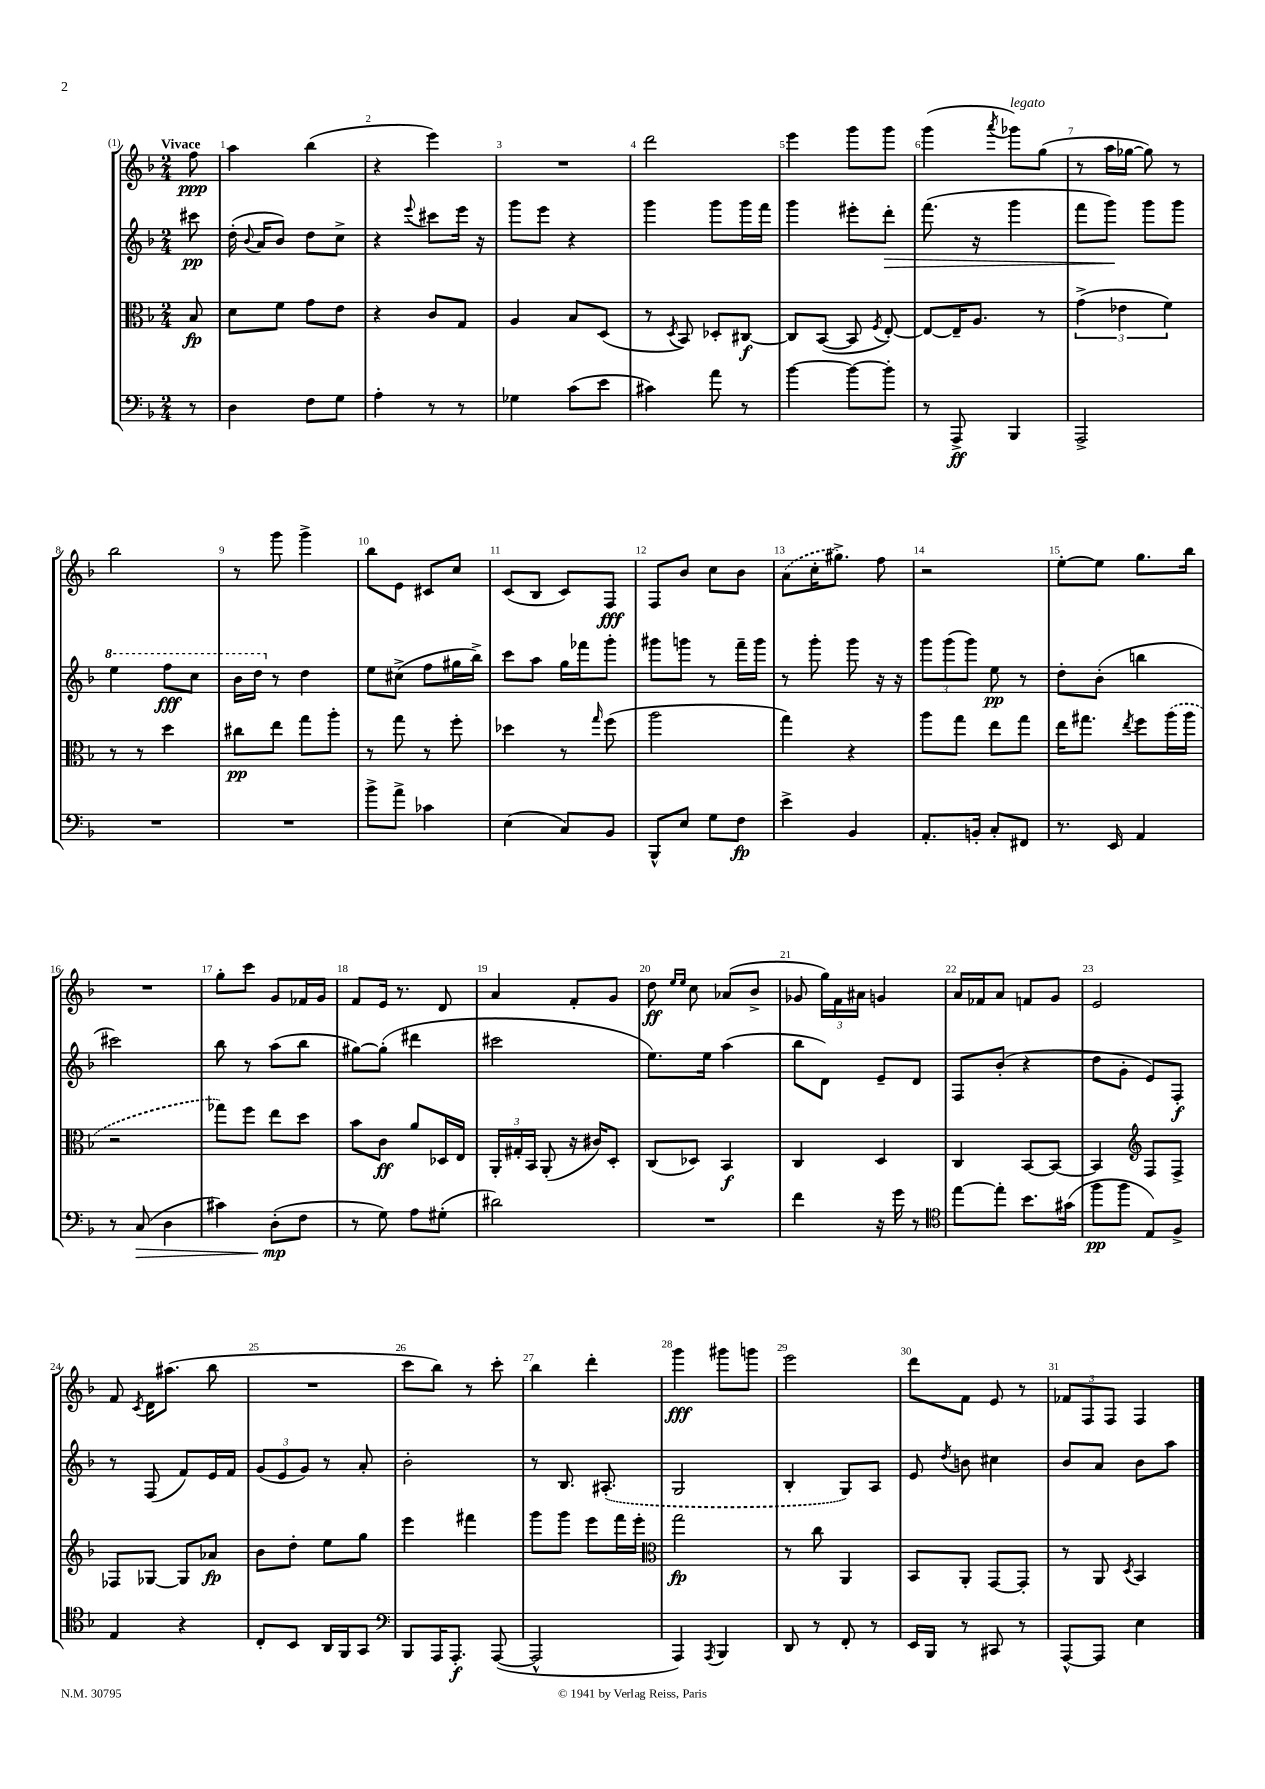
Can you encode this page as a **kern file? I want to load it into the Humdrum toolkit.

**kern	**kern	**kern	**kern
*staff4	*staff3	*staff2	*staff1
*clefF4	*clefC3	*clefG2	*clefG2
*k[b-]	*k[b-]	*k[b-]	*k[b-]
*M2/4	*M2/4	*M2/4	*M2/4
8r	8B-/	8ccc#\	8ff\
=	=	=	=
4D\	8d\L	(16dd'\	4aa\
.	.	8qqb-/	.
.	.	16a/LK	.
.	8f\J	8b-/J)	.
8F\L	8g\L	8dd\L	(4bb-\
8G\J	8e\J	8cc^\J	.
=	=	=	=
4A'\	4r	4r	4r
.	.	8qqeee/	.
8r	8c/L	8ccc#\L	4eee\)
8r	8G/J	16eee\Jk	.
.	.	16r	.
=	=	=	=
4G-\	4A/	8ggg\L	2r
.	.	8eee\J	.
(8c\L	8B-/L	4r	.
8e\J	(8D/J	.	.
=	=	=	=
4c#\)	8r	4ggg\	2ddd\
.	8qD/	.	.
.	8BB-/)	.	.
8a\	8D-'/L	8ggg\L	.
8r	[8C#/J	16ggg\L	.
.	.	16fff\JJ	.
=	=	=	=
[4b-\	8C#/]L	4ggg\	4eee\
.	([8BB-/J	.	.
8b-\_L	8BB-/]	8eee#'\L	8ggg\L
.	8qF/	.	.
8b-'\]J	[8E'/)	8ddd'\J	8ggg\J
=	=	=	=
8r	8E/_L	(8.fff\	(4ggg\
8AAA^/	16E~/]K	.	.
.	8.A/J	16r	.
.	.	.	8qaaa/
4BBB-/	.	4ggg\	8ggg-\L)
.	8r	.	(8gg\J
=	=	=	=
2AAA^/	(6g^\	8fff\L	8r
.	.	8ggg\J)	16aa\LL
.	6e-\	.	.
.	.	.	[16gg-\JJ
.	.	8ggg\L	8gg-\])
.	6f\)	.	.
.	.	8ggg\J	8r
=	=	=	=
2r	8r	4eee\	2bb-\
.	8r	.	.
.	4dd\	8fff\L	.
.	.	8ccc\J	.
=	=	=	=
2r	8cc#\L	16bb-\LL	8r
.	.	16ddd\JJ	.
.	8ee\J	8r	8ggg\
.	8gg\L	4dd\	4ggg^\
.	8aa'\J	.	.
=	=	=	=
8b-^\L	8r	8ee\L	8bb-\L
8a^\J	8gg\	(8cc#^\J	8e\J
4c-\	8r	8ff\L	8c#/L
.	8ff'\	16gg#\L	8cc/J
.	.	16bb-^\JJ)	.
=	=	=	=
(4E\	4dd-\	8ccc\L	(8c/L
.	.	8aa\J	8B-/J
8C/L)	8r	16gg\LL	8c/L)
.	.	16fff-\J	.
.	16qqgg/	.	.
8BB-/J	(8ff\	8ggg'\J	8F/J
=	=	=	=
8BBB-^^/L	2aa\	8ggg#\L	8F/L
8E/J	.	8ggg\J	8b-/J
8G\L	.	8r	8cc\L
8F\J	.	16fff~\LL	8b-\J
.	.	16ggg\JJ	.
=	=	=	=
4e^\	4gg\)	8r	(8a\L
.	.	8ggg'\	16cc'\K
.	.	.	8.gg#^\J)
4BB-/	4r	8ggg\	.
.	.	16r	8ff\
.	.	16r	.
=	=	=	=
8.AA'/L	8aa\L	12ggg\L	2r
.	.	(12ggg\	.
.	8gg\J	.	.
.	.	12ggg\J)	.
16BB'/Jk	.	.	.
8C'/L	8ee\L	8ee\	.
8FF#/J	8gg\J	8r	.
=	=	=	=
8.r	16ee\LK	8dd'\L	[8ee'\L
.	8.gg#\J	.	.
.	.	(8b-'\J	8ee\]J
16EE/	.	.	.
.	8qee/	.	.
4AA/	8ff\L	4bb\	8.gg\L
.	(16aa\L	.	.
.	16aa\JJ	.	16bb-\Jk
=	=	=	=
8r	2r	2ccc#\)	2r
(8C/	.	.	.
4D\	.	.	.
=	=	=	=
4c#\)	8gg-\L)	8bb-\	8gg'\L
.	8ff\J	8r	8ccc\J
(8D'\L	8ee\L	(8aa\L	8g/L
8F\J	8dd\J	8bb-\J	16f-/L
.	.	.	16g/JJ
=	=	=	=
8r	8b-\L	[8gg#\L)	8f/L
8G\)	8c\J	(8gg#'\]J	16e/Jk
.	.	.	8.r
8A\L	8a/L	4ddd#\	.
(8G#'\J	16D-/L	.	8d/
.	16E/JJ	.	.
=	=	=	=
2d#\)	24AA'/LL	2ccc#\	4a/
.	24G#'/	.	.
.	24BB-/JJ	.	.
.	(8AA'/	.	.
.	16r	.	8f'/L
.	16c#/LK)	.	.
.	8D'/J	.	8g/J
=	=	=	=
2r	(8C/L	8.ee\L)	8dd\
.	.	.	16qqee/LL
.	.	.	16qqee/JJ
.	8D-/J)	.	8cc\
.	.	16ee\Jk	.
.	4BB-/	(4aa\	(8a-/L
.	.	.	8b-^/J
=	=	=	=
4f\	4C/	8bb-\L	8g-/
.	.	8d\J)	24gg\LL)
.	.	.	24f\
.	.	.	24a#\JJ
16r	4D/	8e~/L	4g/
16g\	.	.	.
8r	.	8d/J	.
=	=	=	=
*clefC4	*	*	*
[8ee\L	4C/	8F/L	16a/LL
.	.	.	16f-/J
8ee'\]J	.	(8b-'/J	8a/J
8.b-\L	[8BB-/L	4r	8f/L
.	8BB-/_J	.	8g/J
(16g#\Jk	.	.	.
=	=	=	=
8ff\L	4BB-/]	8dd\L	2e/
8ff\J	.	8g'\J	.
*	*clefG2	*	*
8E/L)	8F/L	8e/L)	.
8F^/J	8F^/J	8F'/J	.
=	=	=	=
4E/	8F-/L	8r	8f/
.	.	.	8qc/
.	[8G-/J	(8F/	16d\LK
.	.	.	(8.aa#\J
4r	8G-/]L	8f/L)	.
.	8a-/J	16e/L	8bb-\
.	.	16f/JJ	.
=	=	=	=
8C'/L	8b-\L	(12g/L	2r
.	.	12e/	.
8BB-/J	8dd'\J	.	.
.	.	12g/J)	.
16AA/LL	8ee\L	8r	.
16FF/J	.	.	.
8GG/J	8gg\J	8a'/	.
=	=	=	=
*clefF4	*	*	*
8BBB-/L	4eee\	2b-'\	8ccc\L
16AAA/K	.	.	8bb-\J)
8.AAA'/J	.	.	.
.	4fff#\	.	8r
([8AAA/	.	.	8ccc'\
=	=	=	=
2AAA^^/]	8ggg\L	8r	4bb-\
.	8ggg\J	8.B-/	.
.	8eee\L	.	4ddd'\
.	.	(8.A#'/	.
.	16fff\L	.	.
.	16eee'\JJ	.	.
=	=	=	=
*	*clefC3	*	*
4AAA/)	2gg\	2G/	4ggg\
8qAAA/	.	.	.
4BBB-/	.	.	8ggg#\L
.	.	.	8ggg\J
=	=	=	=
8DD/	8r	4B-'/	2eee\
8r	8cc\	.	.
8FF'/	4AA/	8G/L)	.
8r	.	8A/J	.
=	=	=	=
16EE/LL	8BB-/L	8e/	8ddd\L
16BBB-/JJ	.	.	.
.	.	8qdd/	.
8r	8AA'/J	8b\	8f\J
8CC#/	[8GG/L	4cc#\	8e/
8r	8GG'/]J	.	8r
=	=	=	=
[8AAA^^/L	8r	8b-/L	12f-/L
.	.	.	12F/
8AAA/]J	8AA/	8a/J	.
.	.	.	12F/J
.	8qD/	.	.
4E\	4BB-/	8b-\L	4F/
.	.	8aa\J	.
==	==	==	==
*-	*-	*-	*-
